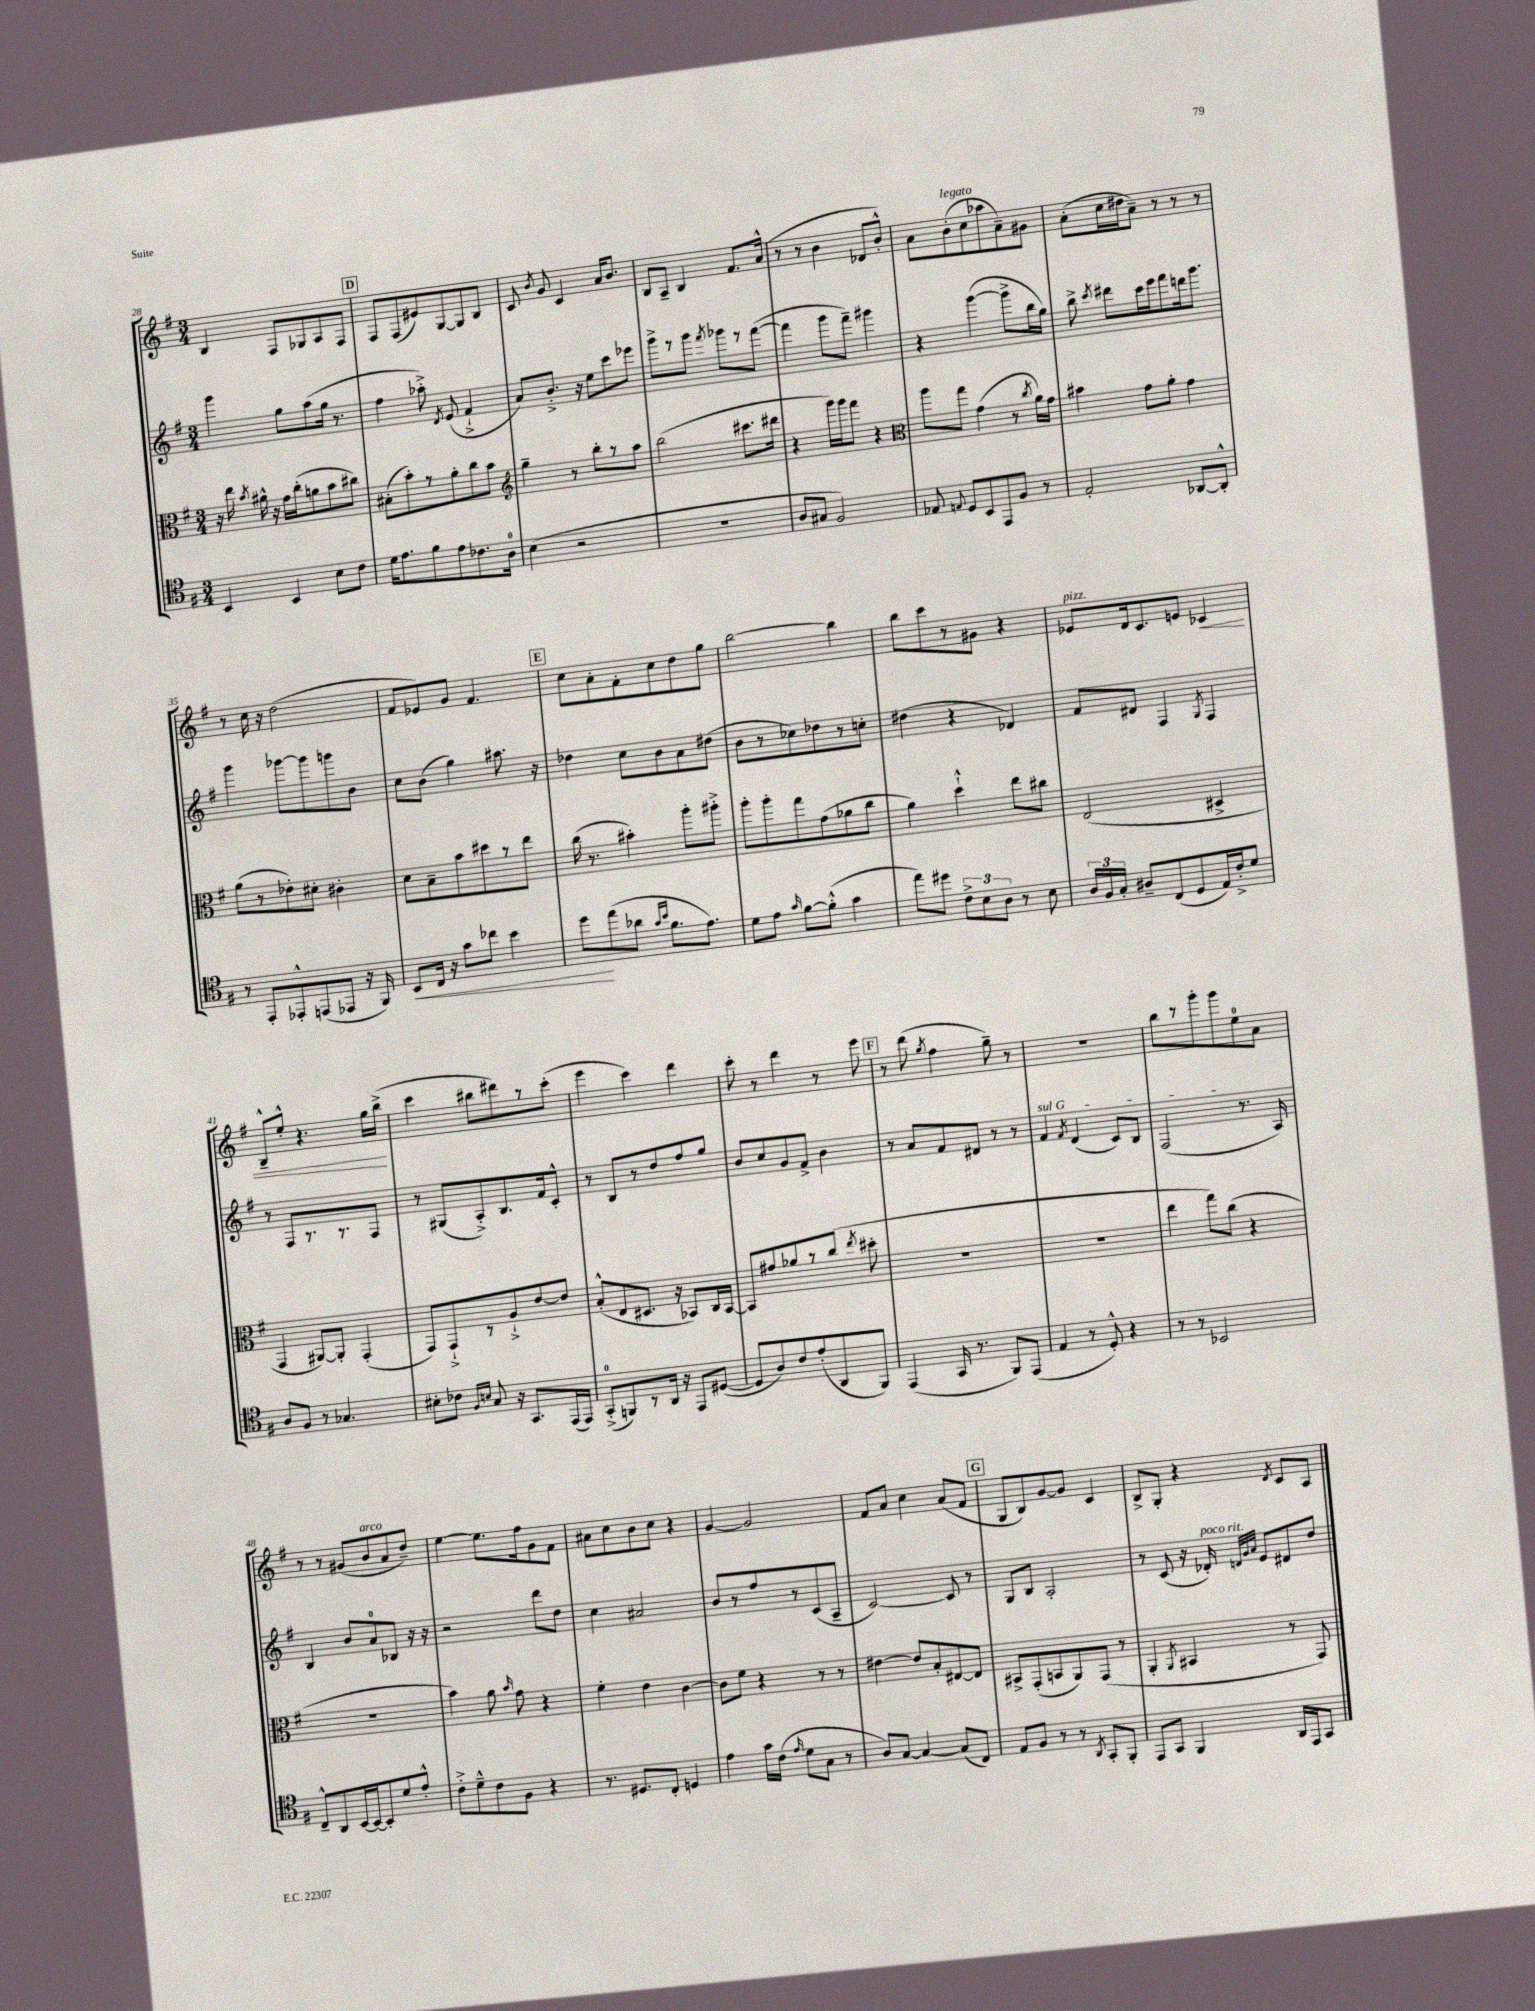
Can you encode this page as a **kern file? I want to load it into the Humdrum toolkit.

**kern	**kern	**kern	**kern
*staff4	*staff3	*staff2	*staff1
*clefC4	*clefC3	*clefG2	*clefG2
*k[f#]	*k[f#]	*k[f#]	*k[f#]
*M3/4	*M3/4	*M3/4	*M3/4
4BB	16r	4ggg	4B
.	16ee	.	.
.	8qb	.	.
.	16a#^^	.	.
.	16r	.	.
4BB	16g	8gg	8F#
.	(16cc'	.	.
.	8a	(8aa	8G-
8B	8b	16gg	8A
.	.	8.r	.
8c	8cc#)	.	8F#
=	=	=	=
16d	(8B#'	4ff#	8F#
8.e	.	.	.
.	8b')	.	(8F#
8f#	8r	8aa-'^)	8e#)
.	.	8qd	.
8e	8a'	(8e	[8G
8.c-	8cc	4f#`^	8G]
.	8b	.	8B
16A	.	.	.
=	=	=	=
*	*clefG2	*	*
(4B	4gg~	8a)	8c
.	.	.	8qb
.	.	8.b'^	8g
2r	8r	.	4c
.	.	16r	.
.	8bb'	8ee	.
.	8r	8ccc	16a
.	.	.	8.b
.	8aa	8eee-	.
=	=	=	=
2.r	(2bb	8ggg^	8B
.	.	8r	8A~
.	.	8ggg	4B
.	.	8qfff#	.
.	.	8ggg-	.
.	8.ccc#	8r	8.f#
.	.	([8fff#	.
.	16ddd#	.	(16a^^
=	=	=	=
8A	4r	4fff#]	8r
8G#	.	.	8r
2F#)	16ggg)	8ggg	4b
.	16ggg	.	.
.	8fff#	8fff#~)	.
.	4r	4ggg#	8d-
.	.	.	8b'^^)
=	=	=	=
*	*clefC3	*	*
8E-	8aa	4r	8a
8qqE	.	.	.
8D	8gg	.	(8b'
8BB	(4g	([4ggg	8cc
8EE	.	.	8aa-
8F#	8r	8ggg^]	8a~)
.	8qcc	.	.
8r	16a)	16bb	8g#
.	16g	16gg)	.
=	=	=	=
2E'	4b#	8bb^	(8a'
.	.	8qccc	.
.	.	8ddd#	16cc
.	.	.	16dd#
.	8g	16ccc	8a~)
.	.	16eee	.
.	8a'	8fff#	8r
[8AA-	4g	16ddd	8r
.	.	8.ggg	.
8AA-'^^]	.	.	8r
=	=	=	=
8r	(8a	4ggg	8r
8EE'	8r	.	16cc
.	.	.	16r
8EE-'^^	8e-')	[8ggg-	(2dd
(8EE	8d#'	8ggg-]	.
8EE-	4c#'	8ggg	.
16r	.	8b	.
16FF#)	.	.	.
=	=	=	=
8BB	8d	8cc	8f#
16C	8B~	(8b	8e-)
16r	.	.	.
8g	8b	4gg)	8g
8cc-	8dd#	.	4.f#
4b	8r	8.aa#	.
.	8ee	.	.
.	.	16r	.
=	=	=	=
8dd	(16cc	4dd-	8cc
.	8.r	.	.
(8ee	.	.	8a'
8a-	4b#')	8cc	8f#'
16qqg	.	.	.
16qqb	.	.	.
8.f#	.	8b	8cc
.	8aa'	8a	8dd
8.e)	.	.	.
.	8aa#'^	(8dd#	8gg
=	=	=	=
8d	8aa'	8b	[2bb
8e	8aa'	8r	.
16qqg	.	.	.
[8f#	8gg	8cc-)	.
(8f#'^^]	(8g	8dd-	.
4g	8a-	8r	4bb]
.	8cc	8cc'	.
=	=	=	=
8ee)	4a)	(4dd#	8bb
8dd#	.	.	8ccc
12c^	4dd`^^	4r	8r
12B	.	.	.
.	.	.	8g#
12A	.	.	.
8r	8ee	4d-)	4r
8B	8cc#	.	.
=	=	=	=
24A	(2E	8f#	8e-
24F#	.	.	.
24G'	.	.	.
8A#~	.	8d#	16d
.	.	.	8.c
(8C	.	4F#	.
8D	.	.	8e
.	.	8qG	.
16E)	4D#^	4F#	4c-
16c'^	.	.	.
8d	.	.	.
=	=	=	=
8A	4GG	8r	8B~^^
8F#	.	8F#	8ee'^^
8r	[8AA#)	8.r	4.r
4.G-	8AA#']	.	.
.	.	8.r	.
.	(4GG'	.	.
.	.	8F#	16gg
.	.	.	(16bb^
=	=	=	=
8B#'	8GG)	8r	4ccc
8c-	8GG`^	(8G#	.
16qqF#	.	.	.
16qqB	.	.	.
8G	8r	8A'^)	8bb#
16r	8A`^	8.B	8ddd#)
8.GG	.	.	.
.	[8e	.	8r
.	.	16f#	.
(16EE	8e]	8c'^^	(8ccc'
16EE)	.	.	.
=	=	=	=
(8GG'^	(8B'^^	8r	4eee
8FF)	8E	8B	.
8r	8.D#	8r	4ccc)
16AA	.	8dd	.
16r	16r	.	.
8EE	8BB-)	8ff#	4ddd
([8D#	16C	8gg	.
.	[16BB-	.	.
=	=	=	=
8D#]	8BB-]	8b	8ccc'
8A)	8g#	8cc	8r
8c	8a-	8g	4ddd
(8e'	8r	8f#^	.
8AA	(8cc	4b	8r
.	8qee	.	.
8FF#)	8dd#'	.	8eee
=	=	=	=
(4EE	2.r	8r	8r
.	.	8a	(8ddd
.	.	.	8qgg
16GG	.	8f#	4ff#
8.r	.	.	.
.	.	8d#	.
8FF#)	.	8r	8gg~)
(8EE	.	8r	8r
=	=	=	=
4E	2.r	4f#	2.r
.	.	8qf#	.
8r	.	(4d	.
8D'^^)	.	.	.
4r	.	8c)	.
.	.	8B	.
=	=	=	=
8r	4ee	(2F#	8bb
8r	.	.	8r
2BB-	8gg)	.	8ggg'
.	(8cc	.	8ggg
.	4r	8.r	8ee
.	.	.	8a
.	.	16A)	.
=	=	=	=
8C~^^	2.r	4B	8r
8AA	.	.	8r
[16BB	.	8b	(8g#
16BB_	.	.	.
8BB']	.	8a	8b
8d	.	8B-	8a
8e'^^	.	16r	8dd~)
.	.	16r	.
=	=	=	=
8c'^	4b)	2r	[4ee
8d~^^	.	.	.
8c	8a	.	8.ee]
.	16qqb	.	.
8F#	8g	.	.
.	.	.	16ff#
4r	4r	8ddd	8g
.	.	8dd	8f#
=	=	=	=
8.r	4f#'	4cc	8a#
.	.	.	8cc
8.D#	.	.	.
.	4e	2a#	8b
8C'	.	.	8cc
4D	[4c	.	4r
=	=	=	=
4e	8c]	8b	[4g
.	8f#	8r	.
16g	4r	8ff#	2g]
(16c	.	.	.
16qqe	.	.	.
8d	.	8r	.
8G	8r	(8c	.
8r	8r	8A~	.
=	=	=	=
8A)	[4e#	[2c)	8f#
[8G	.	.	8a
4G_	8e#]	.	4cc
.	8B'	.	.
(8G]	[8E#	8c]	(8a
8C)	8E#]	8r	8f#
=	=	=	=
8E	8BB#^	8G	8G
8F#	(8GG'	8B	8B)
8r	8BB	2A'	[8g
8r	8AA)	.	8g]
8qAA	.	.	.
8GG'	(8GG	.	4c
8FF#'	8r	.	.
=	=	=	=
8EE	4AA'	8r	8B^
8GG	.	(8c	8G'
.	8qAA	.	.
4FF#	4BB#	16r	4r
.	.	16d-')	.
.	.	32qqd	.
.	.	32qqg	.
.	.	32qqa	.
.	.	8e	.
.	.	.	8qd
16AA	8r	8d#	8c
16EE	.	.	.
8GG	8GG)	8dd	8A
==	==	==	==
*-	*-	*-	*-
